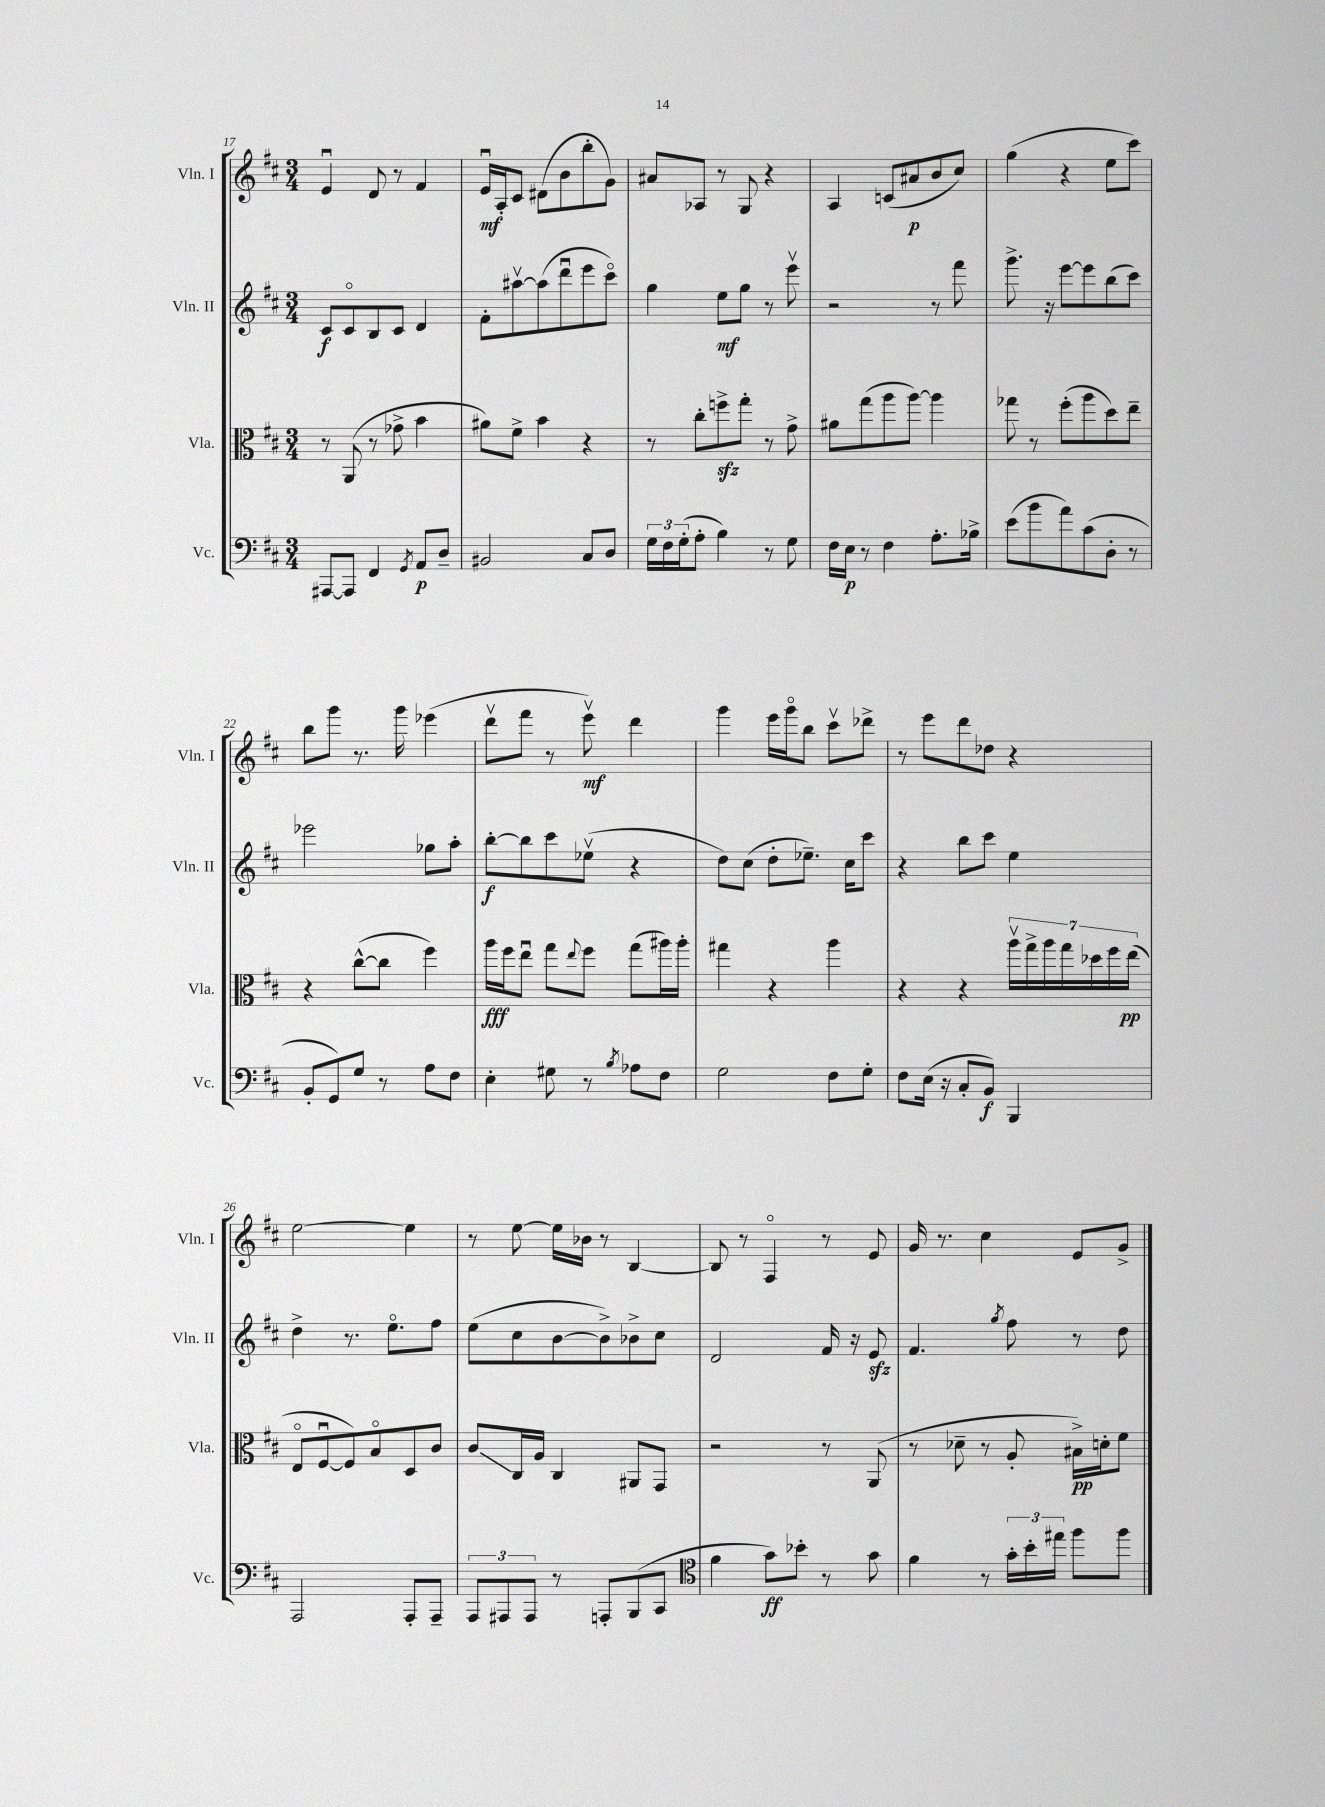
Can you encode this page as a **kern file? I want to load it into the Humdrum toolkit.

**kern	**kern	**kern	**kern
*staff4	*staff3	*staff2	*staff1
*clefF4	*clefC3	*clefG2	*clefG2
*k[f#c#]	*k[f#c#]	*k[f#c#]	*k[f#c#]
*M3/4	*M3/4	*M3/4	*M3/4
[8AAA#	8r	8c#	4eu
8AAA#]	(8AA	8c#o	.
4FF#	8r	8B	8d
.	8g-^	8c#	8r
8qGG	.	.	.
8AA	4b	4d	4f#
8D~	.	.	.
=	=	=	=
2BB#	8a#)	8f#'	16eu
.	.	.	16A'
.	8f#^	[8aa#v	8c#
.	4b	(8aa#]	(8d#
.	.	8dddu	8b
8C#	4r	8eee	8bb'
8D	.	8ccc#o)	8g)
=	=	=	=
24G	8r	4gg	8a#
24F#	.	.	.
(24G'	.	.	.
8A'	8cc#'	.	8A-
4B)	8ff^	8ee	8r
.	8gg'	8gg	8G
8r	8r	8r	4r
8G	8g^	8eeev	.
=	=	=	=
16F#	8a#	2r	4A
16E	.	.	.
8r	(8gg	.	.
4F#	8aa	.	(8c
.	[8aa)	.	8a#
8.A'	4aa]	8r	8b
.	.	8fff#	8cc#)
16B-^	.	.	.
=	=	=	=
(8e	8gg-	8.ggg^	(4gg
8b	8r	.	.
.	.	16r	.
8a)	(8ff#'	[8eee	4r
(8c#	8aa	8eee]	.
8D'	8dd)	(8bb	8ee
8r	8ee~	8ccc#)	8ccc#)
=	=	=	=
8BB'	4r	2eee-	8bb
8GG)	.	.	8ggg
8G	([8cc#^^	.	8.r
8r	8cc#]	.	.
.	.	.	16ggg
8A	4ff#)	8gg-	(4eee-
8F#	.	8aa'	.
=	=	=	=
4E'	16aa	[8bb'	8dddv
.	16ff#	.	.
.	8eeu	8bb]	8fff#
8G#	8gg	8ccc#	8r
.	8qqee	.	.
8r	8ff#	(8ee-v	8eeev)
8qB	.	.	.
8A-	(8gg	4r	4ddd
8F#	16aa#)	.	.
.	16aa#'	.	.
=	=	=	=
2G	4gg#	8dd)	4ggg
.	.	(8cc#	.
.	4r	8dd'	16eee
.	.	.	16gggo
.	.	8.ee-~)	8bb
8F#	4aa	.	8ccc#v
.	.	16cc#	.
8G'	.	8ccc#	8ddd-^
=	=	=	=
8F#	4r	4r	8r
(16E	.	.	8eee
16r	.	.	.
8C#'	4r	8bb	8ddd
8BB)	.	8ccc#	8dd-
4BBB	28aav	4ee	4r
.	28gg^	.	.
.	28aa	.	.
.	28gg	.	.
.	28dd-	.	.
.	28ff#	.	.
.	(28ee	.	.
=	=	=	=
2AAA	8Eo	4dd^	[2ee
.	[8F#u	.	.
.	8F#])	8.r	.
.	8Bo	.	.
.	.	8.eeo	.
8AAA'	8D	.	4ee]
8AAA~	8c#	8ff#	.
=	=	=	=
12AAA	8c#	(8ee	8r
12AAA#	.	.	.
.	16C#	8cc#	[8ee
12AAA#	.	.	.
.	16A	.	.
8r	4C#	[8b	16ee]
.	.	.	16b-
8AAA'	.	8b^])	8r
(8BBB	8AA#	8b-^	[4B
8CC#	8GG	8cc#	.
=	=	=	=
*clefC4	*	*	*
4f#	2r	2d	8B]
.	.	.	8r
8g)	.	.	4F#o
8b-'	.	.	.
8r	8r	16f#	8r
.	.	16r	.
8g	(8AA	8e	8e
=	=	=	=
4f#	8r	4.f#	16g
.	.	.	8.r
.	8d-~	.	.
8r	8r	.	4cc#
.	.	8qgg	.
24g'	8A'	8ff#	.
24b'	.	.	.
24ee#	.	.	.
8ff#	16B#^)	8r	8e
.	16d'	.	.
8ff#	8f#	8dd	8g^
==	==	==	==
*-	*-	*-	*-
